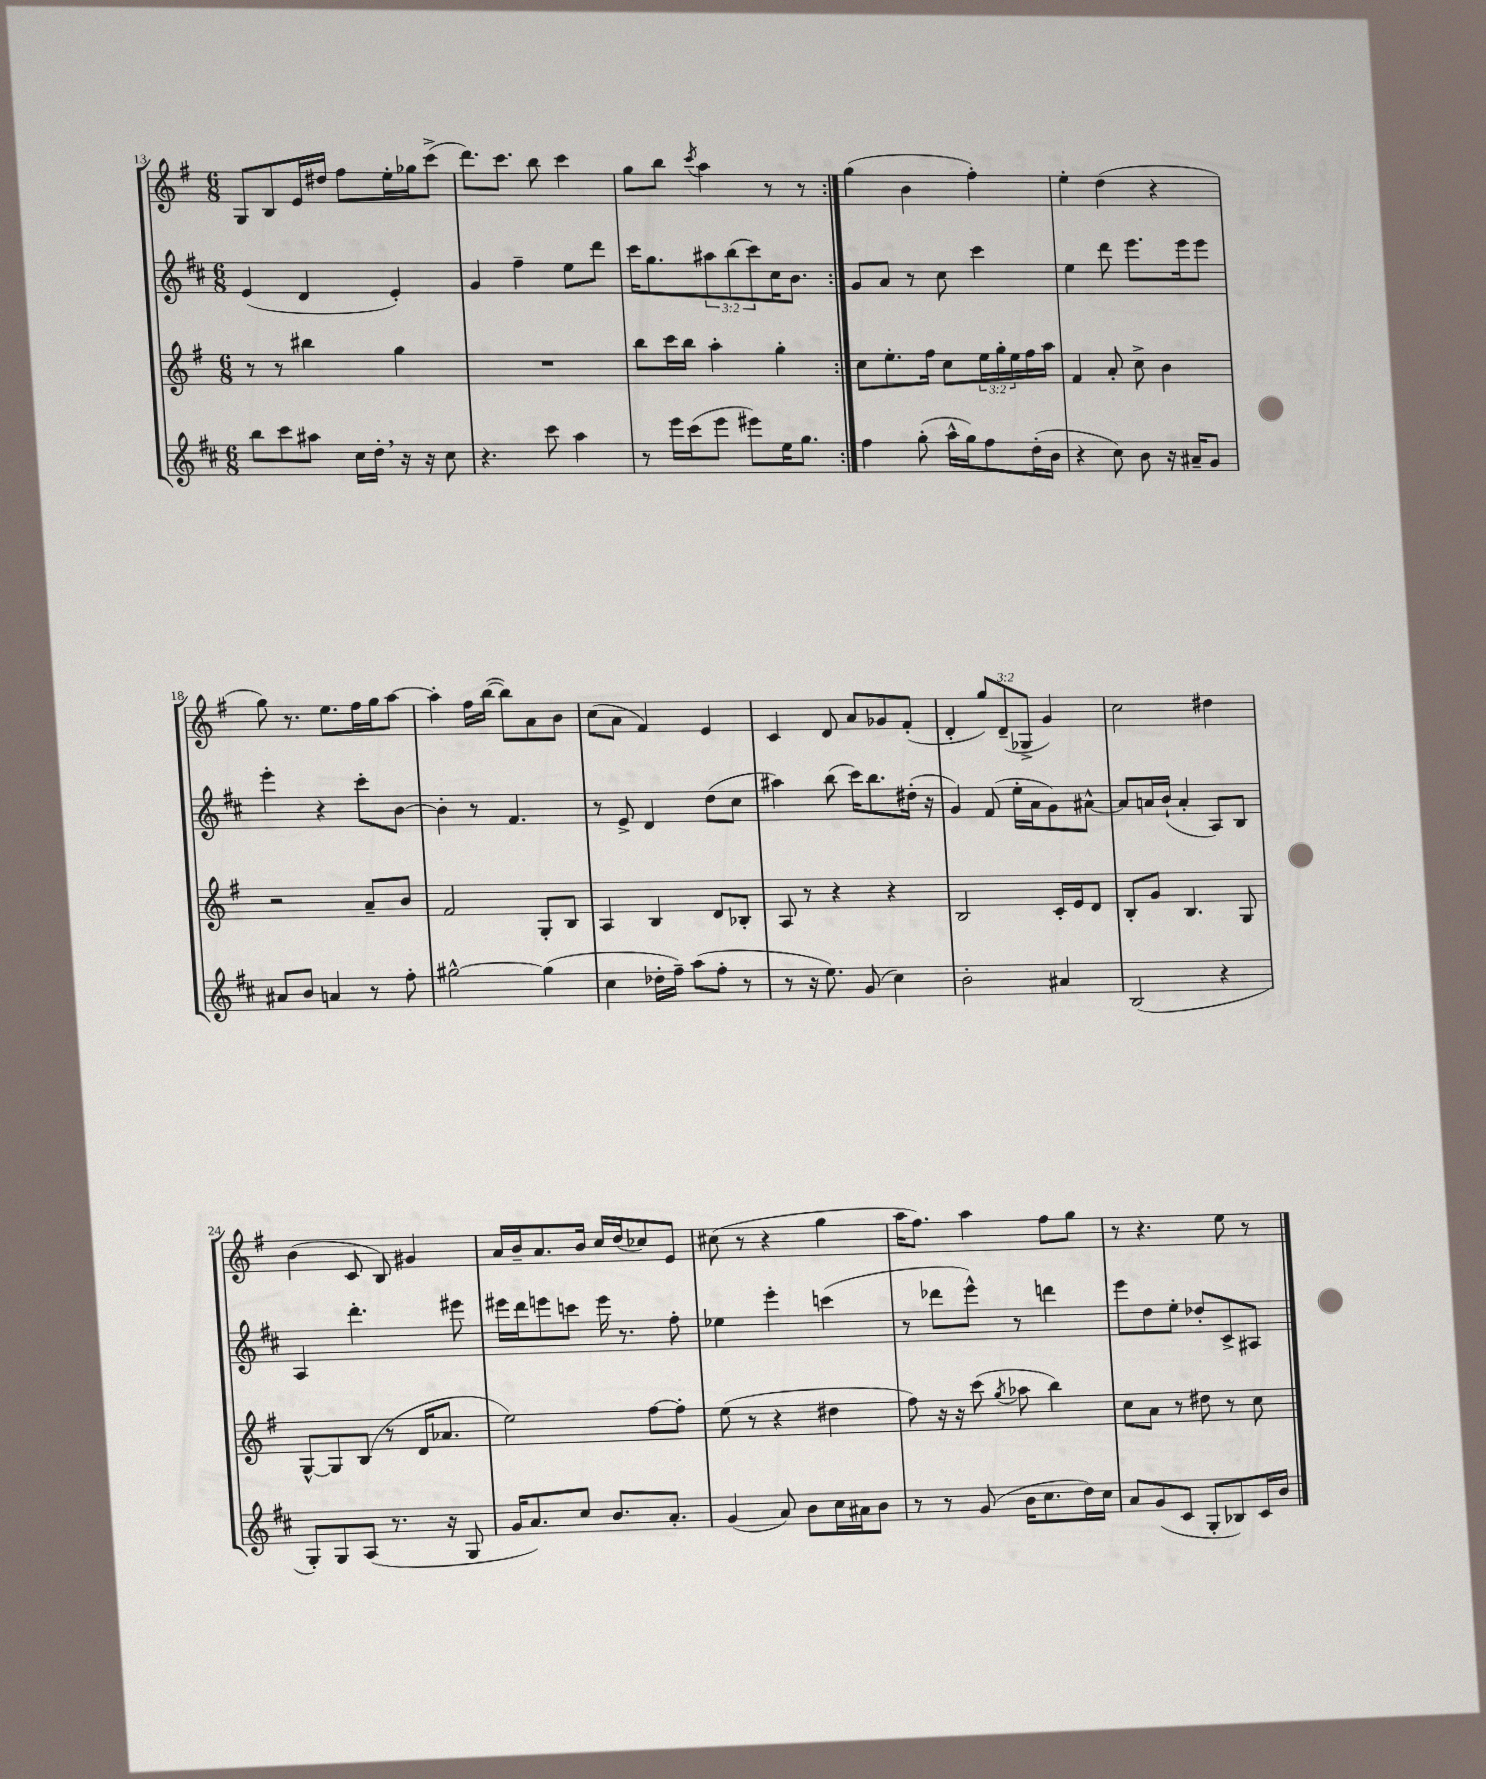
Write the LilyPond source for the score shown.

<<
\new StaffGroup <<
\new Staff = "s0" {
    \clef treble \key g \major \numericTimeSignature \time 6/8 \override Staff.TupletNumber.text = #tuplet-number::calc-fraction-text
    \repeat volta 2 { g8 b8 e'16 dis''16 fis''8 e''16-. ges''16 c'''8->( |
    d'''8.) c'''8. b''8 c'''4 |
    g''8 b''8 \acciaccatura { c'''8 } a''4 r8 r8 | }
    g''4( b'4 fis''4-.) |
    e''4-. d''4( r4 |
    g''8) r8. e''8. fis''16 g''16 a''8~ |
    a''4-. fis''16 b''16~( b''8) a'8 b'8 |
    c''8( a'8 fis'4) e'4 |
    c'4 d'8 a'8 ges'8 fis'8-.( |
    d'4-. \tuplet 3/2 { g''8) d'8--( ges8-> } g'4) |
    c''2 dis''4 |
    b'4( c'8 b8) gis'4 |
    a'16 b'16-- a'8. b'16 c''16 d''16( ces''8) e'8 |
    cis''8( r8 r4 g''4 |
    a''16 fis''8.) a''4 fis''8 g''8 |
    r8 r4. e''8 r8 \bar "|." |
}
\new Staff = "s1" {
    \clef treble \key d \major \numericTimeSignature \time 6/8 \override Staff.TupletNumber.text = #tuplet-number::calc-fraction-text
    \repeat volta 2 { e'4( d'4 e'4-.) |
    g'4 fis''4-- e''8 d'''8 |
    cis'''16 g''8. \tuplet 3/2 { ais''8 b''8( cis'''8) } cis''16 b'8. | }
    g'8 a'8 r8 cis''8 cis'''4 |
    e''4 d'''8 e'''8. e'''16 e'''8 |
    e'''4-. r4 cis'''8-. b'8~ |
    b'4-. r8 fis'4. |
    r8 e'8-> d'4 d''8( cis''8 |
    ais''4) b''8( cis'''16) b''8. dis''16-.( r16 |
    g'4) fis'8( e''16-. a'16 g'8) ais'8~-^ |
    ais'8 a'16 b'16-!( a'4-. a8) b8 |
    a4 d'''4.-. eis'''8 |
    eis'''16 d'''16 e'''8 c'''8 e'''16 r8. fis''8-. |
    ees''4 e'''4-. c'''4( |
    r8 des'''8 e'''8-^) r8 d'''4 |
    e'''8 d''8 e''8-. des''8-. cis'8-> ais8 \bar "|." |
}
\new Staff = "s2" {
    \clef treble \key g \major \numericTimeSignature \time 6/8 \override Staff.TupletNumber.text = #tuplet-number::calc-fraction-text
    \repeat volta 2 { r8 r8 bis''4 g''4 |
    R2. |
    b''8 c'''16 b''16 a''4-. g''4-. | }
    c''8 e''8.-. fis''16 c''8 \tuplet 3/2 { e''16 g''16-. e''16 } fis''16 a''16 |
    fis'4 a'8-. c''8-> b'4 |
    r2 a'8-- b'8 |
    fis'2 g8-. b8 |
    a4 b4 d'8 bes8-. |
    a8 r8 r4 r4 |
    b2 c'16-. e'16 d'8 |
    b8-. g'8 b4. g8 |
    g8~-^ g8 b8( r8 d'16 aes'8. |
    e''2) fis''8~ fis''8-. |
    e''8( r8 r4 dis''4 |
    fis''8) r16 r16 c'''8( \acciaccatura { g''8 } aes''8 b''4) |
    c''8 a'8 r8 dis''8 r8 c''8 \bar "|." |
}
\new Staff = "s3" {
    \clef treble \key d \major \numericTimeSignature \time 6/8
    \repeat volta 2 { b''8 cis'''8 ais''8 cis''16 d''16-. \breathe r16 r16 cis''8 |
    r4. cis'''8 a''4 |
    r8 e'''16 cis'''16( e'''8 eis'''8) e''16 g''8. | }
    fis''4 g''8-.( a''16-^ g''16) fis''8 d''16-.( b'16 |
    r4 cis''8) b'8 r16 ais'16-- g'8 |
    ais'8 b'8 a'4 r8 fis''8-. |
    gis''2~-^ gis''4( |
    cis''4 des''16-. fis''16--) a''8( fis''8-. r8 |
    r8 r16 e''8.) g'8( cis''4) |
    b'2-. ais'4 |
    b2( r4 |
    g8-.) g8 a8( r8. r16 g8 |
    g'16 a'8.) cis''8 b'8. a'8.-. |
    g'4( a'8) b'8 cis''16 ais'16 b'8 |
    r8 r8 g'8( b'16 cis''8. d''16) cis''16 |
    a'8 g'8( cis'8 g8-. bes8) cis'16 b'16 \bar "|." |
}
>>
>>
\layout { \context { \Score currentBarNumber = #13 } }
